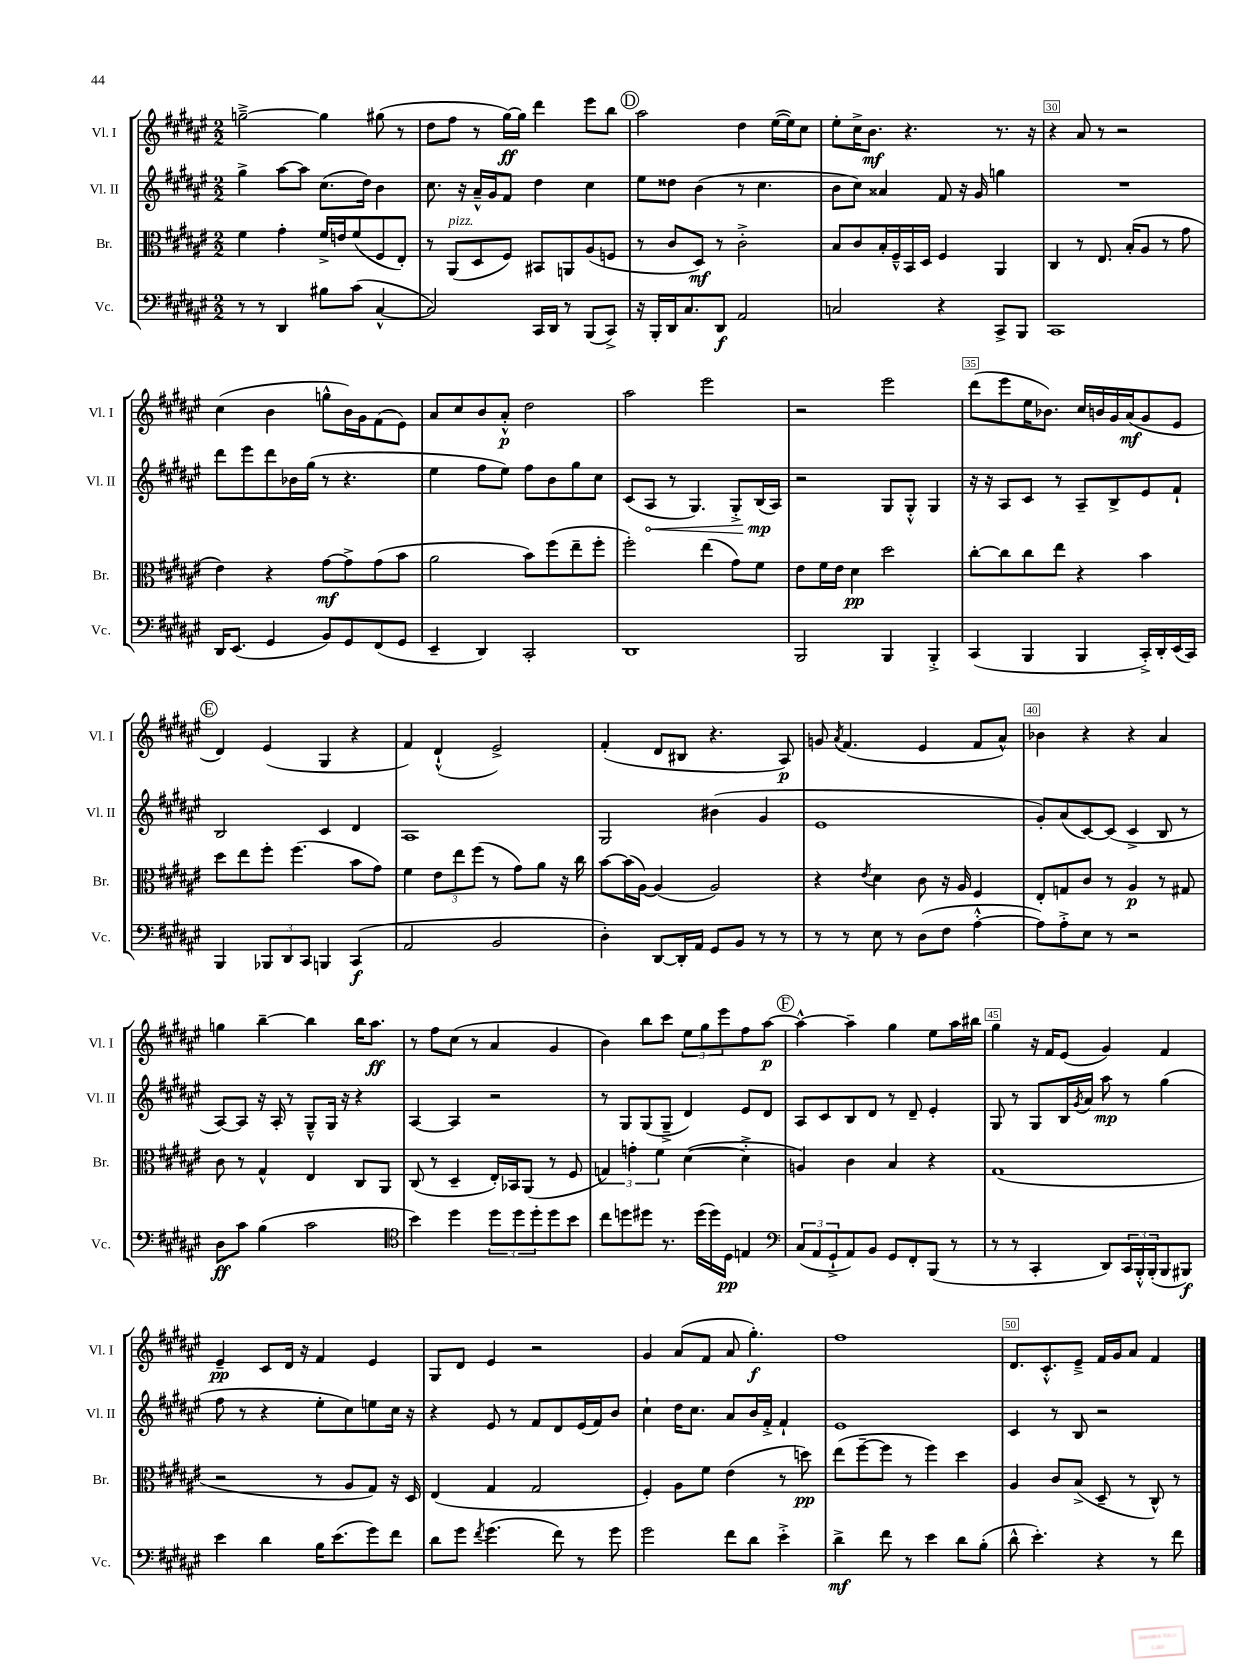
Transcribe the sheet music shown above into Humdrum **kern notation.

**kern	**dynam	**kern	**dynam	**kern	**dynam	**kern	**dynam
*part4	*part4	*part3	*part3	*part2	*part2	*part1	*part1
*staff4	*staff4	*staff3	*staff3	*staff2	*staff2	*staff1	*staff1
*I"Vc.	*	*I"Br.	*	*I"Vl. II	*	*I"Vl. I	*
*I'Vc.	*	*I'Br.	*	*I'Vl. II	*	*I'Vl. I	*
*clefF4	*	*clefC3	*	*clefG2	*	*clefG2	*
*k[f#c#g#d#a#e#]	*	*k[f#c#g#d#a#e#]	*	*k[f#c#g#d#a#e#]	*	*k[f#c#g#d#a#e#]	*
*M2/2	*	*M2/2	*	*M2/2	*	*M2/2	*
=26	=26	=26	=26	=26	=26	=26	=26
8r	.	4f#\	.	4gg#^\	.	[2ggn~^\	.
8r	.	.	.	.	.	.	.
4DD#/	.	4g#'\	.	[8aa#\L	.	.	.
.	.	.	.	8aa#\J]	.	.	.
8B#X\L	.	16f#^/LL	.	(8.cc#\L	.	4gg\]	.
.	.	16en/J	.	.	.	.	.
(8c#\J	.	(8f#/	.	.	.	.	.
.	.	.	.	16dd#\Jk)	.	.	.
[4C#^^/	.	8F#/	.	4b\	.	(8gg#X\	.
.	.	8E#'/J)	.	.	.	8r	.
=27	=27	=27	=27	=27	=27	=27	=27
2C#/])	.	8r	.	8.cc#\	.	8dd#\L	.
!	!	!LO:TX:a:i:t=pizz.	!	!	!	!	!
.	.	(8AA#/L	.	.	.	8ff#\J	.
.	.	.	.	16r	.	.	.
.	.	8D#/	.	16a#~^^/LL	.	8r	.
.	.	.	.	16g#/J	.	.	.
.	.	8F#/J)	.	8f#/J	.	[16gg#\LL)	ff
.	.	.	.	.	.	16gg#\JJ]	.
16CC#/LL	.	8BB#X/L	.	4dd#\	.	4ddd#\	.
16DD#/JJ	.	.	.	.	.	.	.
8r	.	8AAn/	.	.	.	.	.
(8BBB/L	.	(8A#/	.	4cc#\	.	8eee#\L	.
8CC#^/J)	.	8Fn/J	.	.	.	8bb\J	.
!!LO:REH:place=s1:t=D
=28	=28	=28	=28	=28	=28	=28	=28
16r	.	8r	.	8ee#\L	.	2aa#\	.
16BBB'/LL	.	.	.	.	.	.	.
16DD#/J	.	8c#/L	.	8dd##X\J	.	.	.
8.C#/	.	.	.	.	.	.	.
.	.	8D#/J)	mf	(4b\	.	.	.
8DD#/J	f	8r	.	.	.	.	.
2AA#/	.	2c#'^\	.	8r	.	4dd#\	.
.	.	.	.	4.cc#\	.	.	.
.	.	.	.	.	.	([16ee#\LL	.
.	.	.	.	.	.	16ee#\J])	.
.	.	.	.	.	.	8cc#\J	.
=29	=29	=29	=29	=29	=29	=29	=29
2Cn/	.	8B/L	.	8b\L	.	8ee#'\L	.
.	.	8c#/	.	8cc#\J)	.	16cc#^\K	.
.	.	.	.	.	.	8.b\J	mf
.	.	16B'/L	.	4a##X/	.	.	.
.	.	16F#~^^/	.	.	.	.	.
.	.	16BB/	.	.	.	4.r	.
.	.	16D#/JJ	.	.	.	.	.
4r	.	4F#/	.	8f#/	.	.	.
.	.	.	.	16r	.	.	.
.	.	.	.	16g#/	.	.	.
8CC#^/L	.	4AA#/	.	4ggn\	.	8.r	.
8BBB/J	.	.	.	.	.	.	.
.	.	.	.	.	.	16r	.
=30	=30	=30	=30	=30	=30	=30	=30
1CC#	.	4C#/	.	1r	.	4r	.
.	.	8r	.	.	.	8a#/	.
.	.	8.E#/	.	.	.	8r	.
.	.	.	.	.	.	2r	.
.	.	(16B'/KL	.	.	.	.	.
.	.	8A#/J	.	.	.	.	.
.	.	8r	.	.	.	.	.
.	.	8g#\	.	.	.	.	.
!!LO:LB:g=z
=31	=31	=31	=31	=31	=31	=31	=31
16DD#/KL	.	4e#\)	.	8ddd#\L	.	(4cc#\	.
(8.EE#/J	.	.	.	.	.	.	.
.	.	.	.	8eee#\	.	.	.
4GG#/	.	4r	.	8ddd#\	.	4b\	.
.	.	.	.	16b-X\L	.	.	.
.	.	.	.	(16gg#\JJ	.	.	.
8BB/L)	.	[8g#\L	mf	8r	.	8ggn^^\L	.
8GG#/	.	8g#^\]	.	4.r	.	16b\L)	.
.	.	.	.	.	.	16g#\J	.
(8FF#/	.	(8g#\	.	.	.	(8f#\	.
8GG#/J	.	8b\J	.	.	.	8e#\J)	.
=32	=32	=32	=32	=32	=32	=32	=32
4EE#~/	.	2a#\	.	4ee#\	.	8a#/L	.
.	.	.	.	.	.	8cc#/	.
4DD#/)	.	.	.	8ff#\L	.	8b/	.
.	.	.	.	8ee#\J)	.	8a#'^^/J	p
2CC#'/	.	8b\L)	.	8ff#\L	.	2dd#\	.
.	.	(8ff#\	.	8b\	.	.	.
.	.	8ee#~\	.	8gg#\	.	.	.
.	.	8ff#'\J	.	8cc#\J	.	.	.
=33	=33	=33	=33	=33	=33	=33	=33
1DD#	.	2ff#'\)	.	(8c#/L	.	2aa#\	.
!	!	!	!	!	!LO:HP:b	!	!
.	.	.	.	8A#/J	<	.	.
.	.	.	.	8r	.	.	.
.	.	.	.	4.G#/)	.	.	.
.	.	(4ee#\	.	.	.	2eee#\	.
.	.	8g#\L)	.	8G#'^/L	.	.	.
.	.	8f#\J	.	(16B/L	mp	.	.
.	.	.	.	16A#/JJ)	[	.	.
=34	=34	=34	=34	=34	=34	=34	=34
2BBB/	.	8e#\L	.	2r	.	2r	.
.	.	16f#\L	.	.	.	.	.
.	.	16e#\JJ	.	.	.	.	.
.	.	4d#\	pp	.	.	.	.
4BBB/	.	2dd#\	.	8G#/L	.	2eee#\	.
.	.	.	.	8G#'^^/J	.	.	.
4BBB'^/	.	.	.	4G#/	.	.	.
=35	=35	=35	=35	=35	=35	=35	=35
(4CC#/	.	[8cc#'\L	.	16r	.	(8ddd#\L	.
.	.	.	.	16r	.	.	.
.	.	8cc#\]	.	8A#/L	.	8eee#\	.
4BBB/	.	8cc#\	.	8c#/J	.	16ee#\K	.
.	.	.	.	.	.	8.b-X\J)	.
.	.	8ee#\J	.	8r	.	.	.
4BBB/	.	4r	.	8A#~/L	.	16cc#/LL	.
.	.	.	.	.	.	16bn/	.
.	.	.	.	8B^/	.	16g#/	.
.	.	.	.	.	.	(16a#/J	mf
16CC#'^/LL)	.	4b\	.	8e#/	.	8g#/	.
16DD#'/	.	.	.	.	.	.	.
(16EE#/	.	.	.	8f#`/J	.	8e#/J	.
16CC#/JJ)	.	.	.	.	.	.	.
!!LO:LB:g=z
!!LO:REH:place=s1:t=E
=36	=36	=36	=36	=36	=36	=36	=36
4BBB/	.	8dd#\L	.	2B/	.	4d#/)	.
.	.	8ee#\	.	.	.	.	.
12BBB-X/L	.	8ff#'\J	.	.	.	(4e#/	.
12DD#/	.	.	.	.	.	.	.
.	.	(4.ff#\	.	.	.	.	.
12CC#/J	.	.	.	.	.	.	.
4BBBn/	.	.	.	4c#/	.	4G#/	.
(4CC#/	f	8b\L	.	4d#/	.	4r	.
.	.	8g#\J)	.	.	.	.	.
=37	=37	=37	=37	=37	=37	=37	=37
2AA#/	.	4f#\	.	1A#	.	4f#/)	.
.	.	12e#\L	.	.	.	(4d#`^^/	.
.	.	12ee#\	.	.	.	.	.
.	.	(12ff#\J	.	.	.	.	.
2BB/	.	8r	.	.	.	2e#^/)	.
.	.	8g#\L)	.	.	.	.	.
.	.	8a#\J	.	.	.	.	.
.	.	16r	.	.	.	.	.
.	.	16cc#\	.	.	.	.	.
=38	=38	=38	=38	=38	=38	=38	=38
4D#'\)	.	[8b\L	.	2G#/	.	(4f#'/	.
.	.	(16b\L]	.	.	.	.	.
.	.	[16A#\JJ)	.	.	.	.	.
[8DD#/L	.	(4A#/]	.	.	.	8d#/L	.
16DD#'/L]	.	.	.	.	.	8B#X/J	.
16AA#/JJ	.	.	.	.	.	.	.
8GG#/L	.	2A#/)	.	(4b#X\	.	4.r	.
8BB/J	.	.	.	.	.	.	.
8r	.	.	.	4g#/	.	.	.
8r	.	.	.	.	.	8A#/)	p
=39	=39	=39	=39	=39	=39	=39	=39
8r	.	4r	.	1e#	.	8gn/	.
.	.	.	.	.	.	8qa#/	.
8r	.	.	.	.	.	(4.f#/	.
.	.	8qe#/	.	.	.	.	.
8E#\	.	4d#\	.	.	.	.	.
8r	.	.	.	.	.	.	.
(8D#\L	.	8c#\	.	.	.	4e#/	.
8F#\J	.	16r	.	.	.	.	.
.	.	16A#/	.	.	.	.	.
[4A#'^^\	.	4F#/	.	.	.	8f#/L	.
.	.	.	.	.	.	8a#^^/J)	.
=40	=40	=40	=40	=40	=40	=40	=40
8A#\L])	.	8E#'/L	.	8g#'/L)	.	4b-X\	.
8A#'^\	.	8Gn/	.	(8a#/	.	.	.
8E#\J	.	8c#/J	.	[8c#/)	.	4r	.
8r	.	8r	.	(8c#/J]	.	.	.
2r	.	4A#/	p	4c#^/	.	4r	.
.	.	8r	.	8B/	.	4a#/	.
.	.	8G#X/	.	8r	.	.	.
!!LO:LB:g=z
=41	=41	=41	=41	=41	=41	=41	=41
8D#\L	ff	8c#\	.	[8A#/L)	.	4ggn\	.
8c#\J	.	8r	.	8A#/J]	.	.	.
(4B\	.	4G#^^/	.	16r	.	[4bb~\	.
.	.	.	.	16A#'/	.	.	.
.	.	.	.	8r	.	.	.
2c#\	.	4E#/	.	8G#~^^/L	.	4bb\]	.
.	.	.	.	16G#/Jk	.	.	.
.	.	.	.	16r	.	.	.
.	.	8C#/L	.	4r	.	16bb\KL	.
.	.	.	.	.	.	8.aa#\J	ff
.	.	8AA#/J	.	.	.	.	.
=42	=42	=42	=42	=42	=42	=42	=42
*clefC4	*	*	*	*	*	*	*
4b\)	.	(8C#/	.	[4A#/	.	8r	.
.	.	8r	.	.	.	8ff#\L	.
4dd#\	.	4D#~/	.	4A#/]	.	(8cc#\J	.
.	.	.	.	.	.	8r	.
12dd#\L	.	16E#'/LL)	.	2r	.	4a#/	.
.	.	16BB-X/J	.	.	.	.	.
12dd#\	.	.	.	.	.	.	.
.	.	(8AA#/J	.	.	.	.	.
12dd#'\	.	.	.	.	.	.	.
8dd#\	.	8r	.	.	.	4g#/	.
8b\J	.	8F#/	.	.	.	.	.
=43	=43	=43	=43	=43	=43	=43	=43
8cc#\L	.	6Gn/)	.	8r	.	4b\)	.
8ddn\	.	.	.	8G#/L	.	.	.
.	.	6gn'\	.	.	.	.	.
8dd#X\J	.	.	.	(8G#/	.	8bb\L	.
.	.	6f#\	.	.	.	.	.
8.r	.	.	.	8G#~^/J	.	8ccc#\J	.
.	.	([4d#\	.	4d#/)	.	12ee#\L	.
(16dd#\LL	.	.	.	.	.	.	.
.	.	.	.	.	.	12gg#\	.
16dd#\)	.	.	.	.	.	.	.
.	.	.	.	.	.	12eee#\	.
16D#\JJ	pp	.	.	.	.	.	.
4En/	.	4d#'^\]	.	8e#/L	.	8ff#\	.
.	.	.	.	8d#/J	.	[8aa#\J	p
!!LO:REH:place=s1:t=F
=44	=44	=44	=44	=44	=44	=44	=44
*clefF4	*	*	*	*	*	*	*
(12C#/L	.	4An/)	.	8A#/L	.	4aa#^^\_	.
12AA#/	.	.	.	.	.	.	.
.	.	.	.	8c#/	.	.	.
12GG#`^/	.	.	.	.	.	.	.
8AA#/)	.	4c#\	.	8B/	.	4aa#~\]	.
8BB/J	.	.	.	8d#/J	.	.	.
8GG#/L	.	4B/	.	8r	.	4gg#\	.
8FF#'/	.	.	.	8d#~/	.	.	.
(8BBB/J	.	4r	.	4e#'/	.	8ee#\L	.
8r	.	.	.	.	.	16aa#\L	.
.	.	.	.	.	.	16bb#X\JJ	.
=45	=45	=45	=45	=45	=45	=45	=45
8r	.	(1G#	.	8G#/	.	4gg#\	.
8r	.	.	.	8r	.	.	.
4CC#'/	.	.	.	8G#/L	.	16r	.
.	.	.	.	.	.	16f#/KL	.
.	.	.	.	16B/L	.	(8e#/J	.
.	.	.	.	8qg#/	.	.	.
.	.	.	.	16a#/JJ	.	.	.
8DD#/L)	.	.	.	8aa#\	mp	4g#/)	.
24CC#/L	.	.	.	8r	.	.	.
24BBB'^^/	.	.	.	.	.	.	.
(24BBB'/J	.	.	.	.	.	.	.
8BBB/	.	.	.	(4gg#\	.	4f#/	.
8BBB#X/J)	f	.	.	.	.	.	.
!!LO:LB:g=z
=46	=46	=46	=46	=46	=46	=46	=46
4e#\	.	2r	.	8ff#\	.	4e#~/	pp
.	.	.	.	8r	.	.	.
4d#\	.	.	.	4r	.	8c#/L	.
.	.	.	.	.	.	16d#/Jk	.
.	.	.	.	.	.	16r	.
16B\KL	.	8r	.	8ee#'\L	.	4f#/	.
(8.e#\	.	.	.	.	.	.	.
.	.	8A#/L	.	8cc#\)	.	.	.
8g#\)	.	8G#/J)	.	8een\	.	4e#/	.
8f#\J	.	16r	.	16cc#\Jk	.	.	.
.	.	16D#/	.	16r	.	.	.
=47	=47	=47	=47	=47	=47	=47	=47
8d#\L	.	(4E#/	.	4r	.	8G#/L	.
8g#\J	.	.	.	.	.	8d#/J	.
8qf#/	.	.	.	.	.	.	.
(4.g#\	.	4G#/	.	8e#/	.	4e#/	.
.	.	.	.	8r	.	.	.
.	.	2G#/	.	8f#/L	.	2r	.
8f#\)	.	.	.	8d#/	.	.	.
8r	.	.	.	(16e#/L	.	.	.
.	.	.	.	16f#/J)	.	.	.
8g#\	.	.	.	8b/J	.	.	.
=48	=48	=48	=48	=48	=48	=48	=48
2g#\	.	4F#'/)	.	4cc#`\	.	4g#/	.
.	.	8A#\L	.	16dd#\KL	.	(8a#/L	.
.	.	.	.	8.cc#\J	.	.	.
.	.	8f#\J	.	.	.	8f#/J	.
8f#\L	.	(4e#\	.	8a#/L	.	8a#/	.
8d#\J	.	.	.	16b/L	.	4.gg#'\)	f
.	.	.	.	16f#'^/JJ	.	.	.
4e#'^\	.	8r	.	4f#`/	.	.	.
.	.	8ddn\)	pp	.	.	.	.
=49	=49	=49	=49	=49	=49	=49	=49
4d#^\	mf	(8ee#\L	.	1e#	.	1ff#	.
.	.	[8ff#~\	.	.	.	.	.
8f#\	.	8ff#\J]	.	.	.	.	.
8r	.	8r	.	.	.	.	.
4e#\	.	4ff#\)	.	.	.	.	.
8d#\L	.	4dd#\	.	.	.	.	.
(8B'\J	.	.	.	.	.	.	.
=50	=50	=50	=50	=50	=50	=50	=50
8d#^^\	.	4A#/	.	4c#/	.	8.d#/L	.
4.e#'\)	.	.	.	.	.	.	.
.	.	.	.	.	.	8.c#'^^/	.
.	.	8c#/L	.	8r	.	.	.
.	.	(8B^/J	.	8B/	.	8e#~^/J	.
4r	.	8D#~/	.	2r	.	16f#/LL	.
.	.	.	.	.	.	16g#/J	.
.	.	8r	.	.	.	8a#/J	.
8r	.	8C#^^/)	.	.	.	4f#/	.
8f#\	.	8r	.	.	.	.	.
==	==	==	==	==	==	==	==
*-	*-	*-	*-	*-	*-	*-	*-
